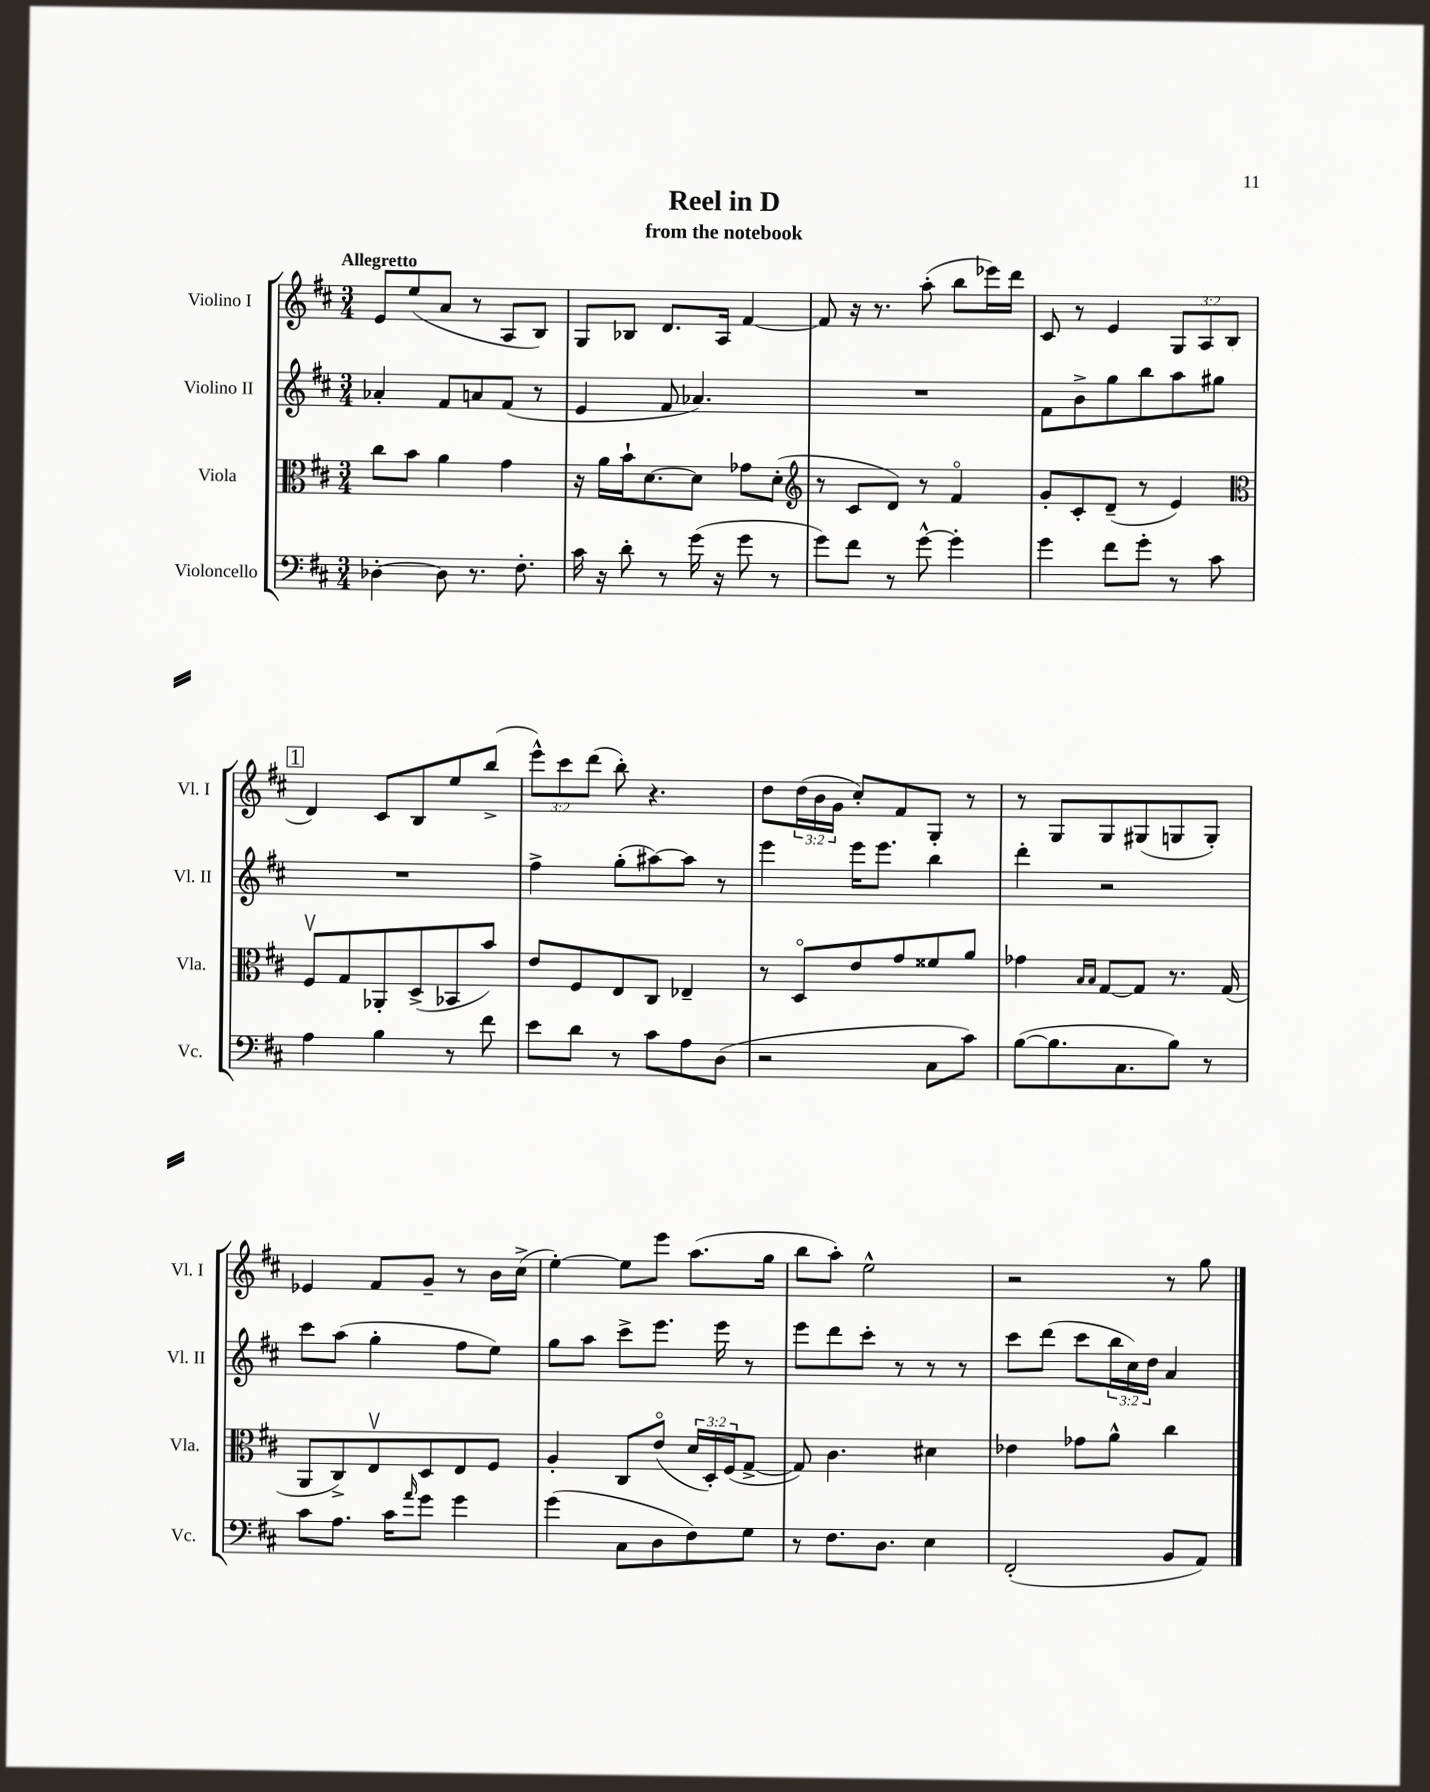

**kern	**kern	**kern	**kern
*staff4	*staff3	*staff2	*staff1
*clefF4	*clefC3	*clefG2	*clefG2
*k[f#c#]	*k[f#c#]	*k[f#c#]	*k[f#c#]
*M3/4	*M3/4	*M3/4	*M3/4
[4D-'	8cc#	4a-'	8e
.	8b	.	(8ee
8D-]	4a	8f#	8a
8.r	.	8a	8r
.	4g	(8f#	8A
8.F#'	.	.	.
.	.	8r	8B)
=	=	=	=
16c#	16r	4e	8G
16r	16a	.	.
8d'	16b`	.	8B-
.	[8.d	.	.
8r	.	8f#	8.d
(16g	8d]	4.a-)	.
16r	.	.	16A
8g	8g-	.	[4f#
8r	(8d'	.	.
=	=	=	=
*	*clefG2	*	*
8g)	8r	2.r	8f#]
8f#	8c#	.	16r
.	.	.	8.r
8r	8d)	.	.
[8g^^	8r	.	(8aa'
4g']	4f#o	.	8bb
.	.	.	16eee-)
.	.	.	16ddd
=	=	=	=
4g	8g'	8f#	8c#
.	8c#'	8b^	8r
8f#	(8d~	8gg	4e
8g'	8r	8bb	.
8r	4e)	8aa	12G
.	.	.	12A
8c#	.	8gg#	.
.	.	.	(12B
=	=	=	=
*	*clefC3	*	*
4A	8F#v	2.r	4d)
.	8G	.	.
4B	8AA-'	.	8c#
.	(8D^	.	8B
8r	8BB-	.	8ee
8f#	8b)	.	(8bb^
=	=	=	=
8e	8e	4ff#^	12eee^^)
.	.	.	12ccc#
8d	8F#	.	.
.	.	.	(12ddd
8r	8E	(8gg'	8bb')
8c#	8C#	[8aa#)	4.r
8A	4E-~	8aa#]	.
(8D	.	8r	.
=	=	=	=
2r	8r	4eee	8dd
.	8Do	.	(24dd
.	.	.	24b
.	.	.	24g
.	8e	16eee	8cc#')
.	.	8.eee	.
.	8g	.	8f#
8C#	8f##	4bb	8G'
8c#)	8a	.	8r
=	=	=	=
([8B	4g-	4ddd'	8r
8.B]	.	.	8G
.	16qqB	.	.
.	16qqB	.	.
.	[8G	2r	8G
8.C#	.	.	.
.	8G]	.	(8G#
8B)	8.r	.	8G
8r	.	.	8G')
.	(16G	.	.
=	=	=	=
8c#	8AA	8ccc#	4e-
8.A	8C#^)	(8aa	.
.	8Ev	4gg'	8f#
16c#	.	.	.
16qqa	.	.	.
8g	8D	.	8g~
4g	8E	8ff#	8r
.	8F#	8ee)	16b
.	.	.	(16cc#^
=	=	=	=
(4g	4A'	8gg	[4ee')
.	.	8aa	.
8C#	8C#	8ccc#^	8ee]
8D	(8eo	8.eee	8eee
8F#)	24d	.	(8.aa
.	24D')	.	.
.	.	16eee	.
.	(24F#	.	.
8G	[8G^	8r	.
.	.	.	16gg
=	=	=	=
8r	8G])	8eee	8bb
8.F#	4.c#	8ddd	8aa')
.	.	8ccc#'	2ee^^
8.D	.	.	.
.	.	8r	.
4E	4d#	8r	.
.	.	8r	.
=	=	=	=
(2FF#'	4e-	8ccc#	2r
.	.	(8ddd	.
.	8g-	8ccc#	.
.	8a^^	24bb	.
.	.	24cc#)	.
.	.	24dd	.
8BB	4cc#	4a	8r
8AA)	.	.	8gg
==	==	==	==
*-	*-	*-	*-
